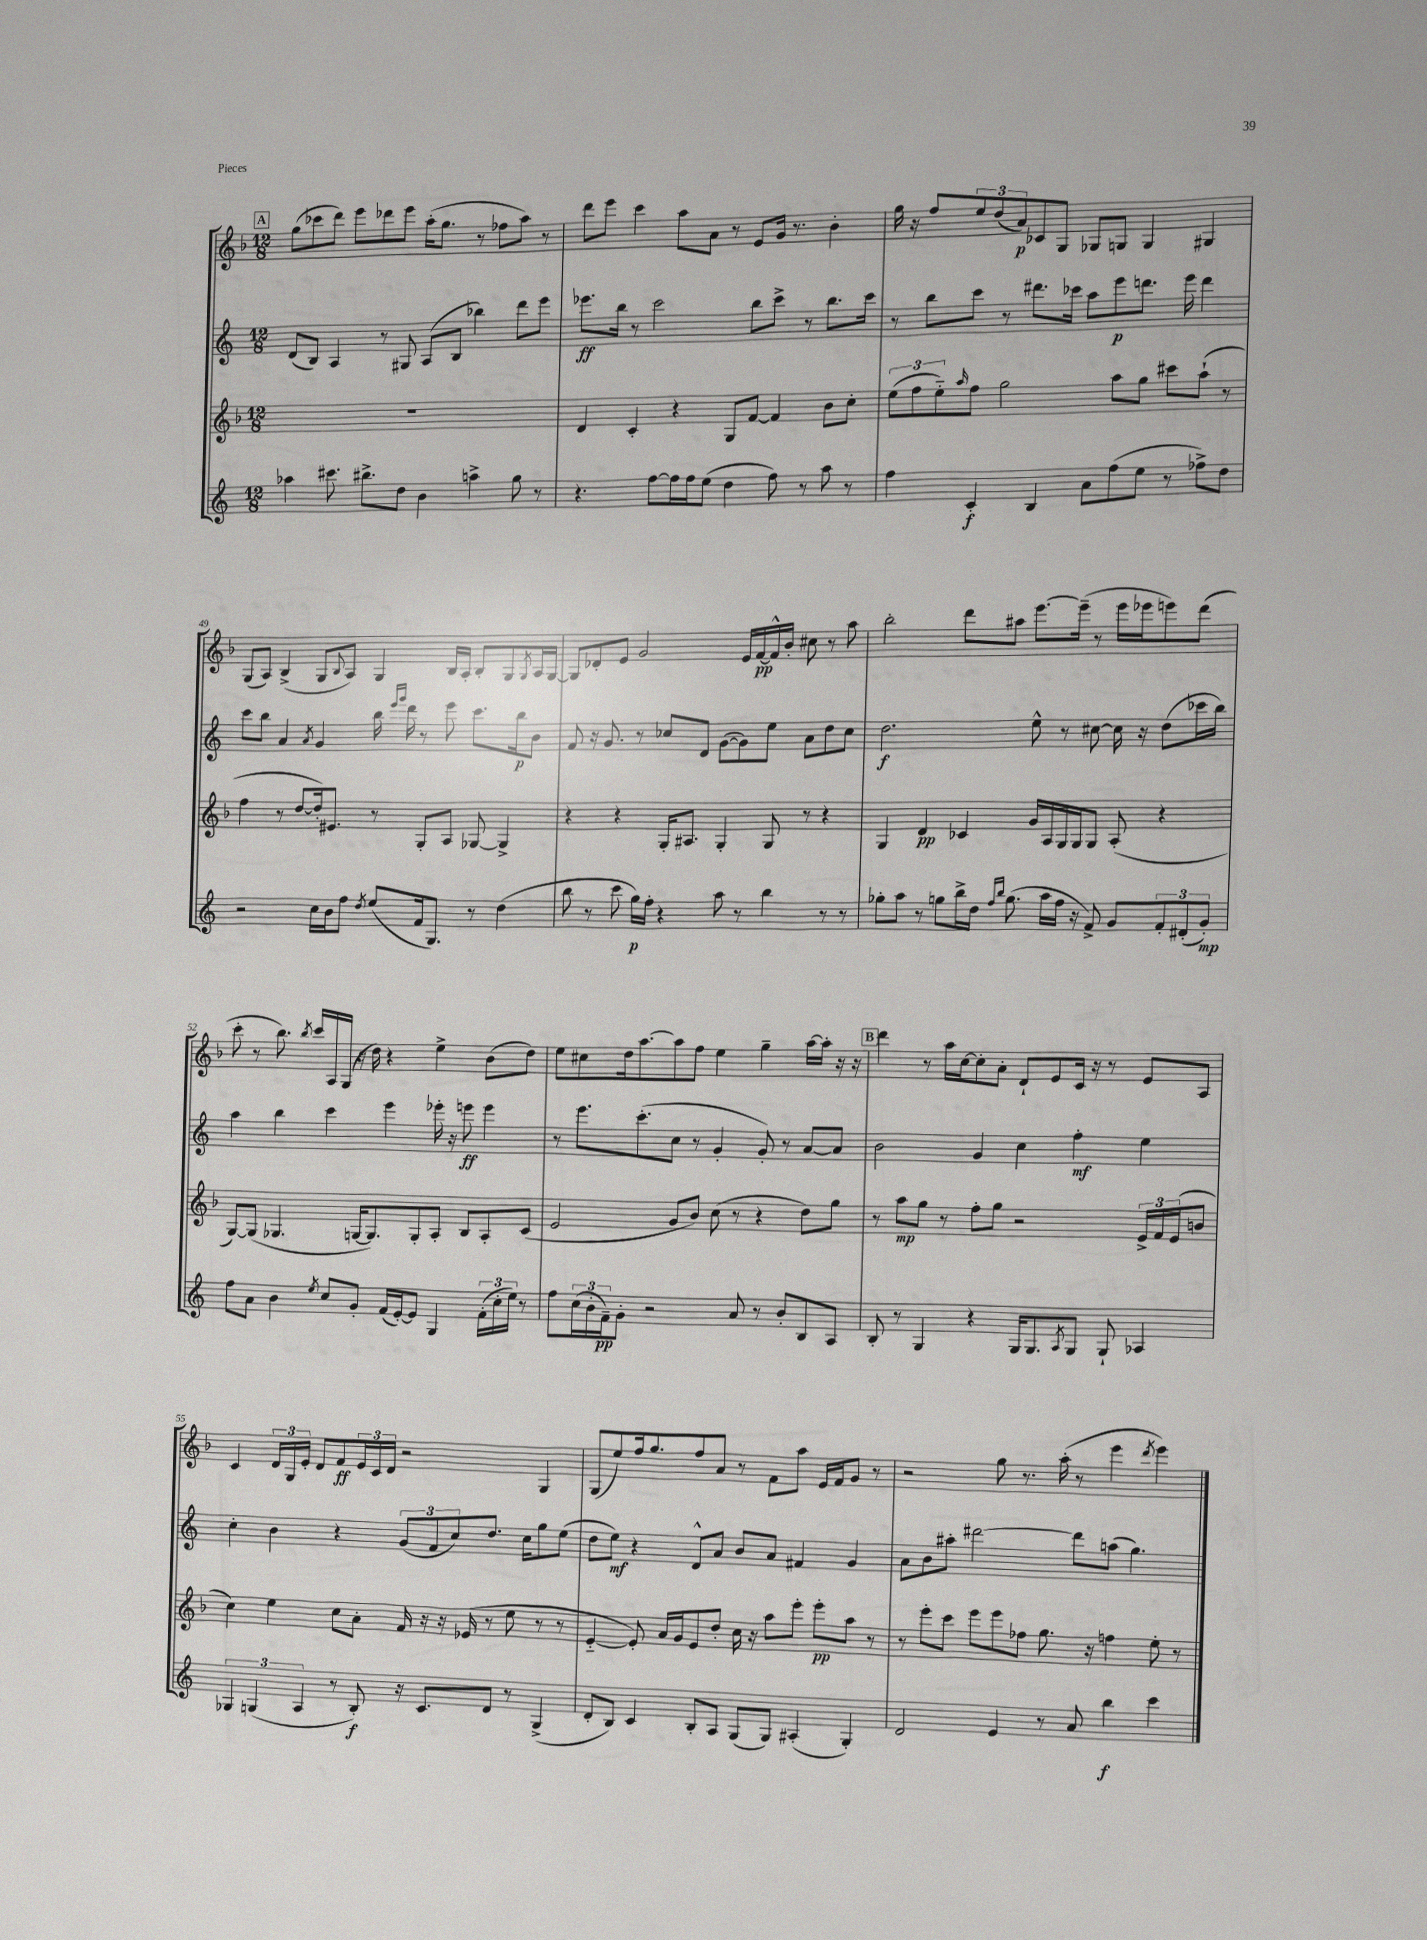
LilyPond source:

<<
\new StaffGroup <<
\new Staff = "s0" {
    \clef treble \key f \major \numericTimeSignature \time 12/8
    \mark \markup { \box "A" } g''8( ces'''8 d'''8) e'''8 des'''8 e'''8 a''16-.( g''8. r8 fes''8 a''8) r8 |
    d'''8 e'''8 c'''4 a''8 a'8 r8 e'8 g'16 r8. bes'4-. |
    g''16 r16 f''8 \tuplet 3/2 { e''8 d''8( a'8\p) } ces'8 g8 ges8 g8 g4 gis4 |
    g8( a8) bes4->( g8 \appoggiatura { bes8 } a8) g4 bes16 a16-. bes8-. g8 \acciaccatura { g8 } a16 g16~ |
    g8 des'8-. e'8 g'2 e'16 f'16~\pp f'16-^ bes'16-. cis''8 r8 a''8 |
    bes''2-. d'''8 ais''8 e'''8.~ e'''16--( r8 e'''16 ees'''16 e'''8) d'''8( |
    c'''8-. r8 bes''8.) \acciaccatura { bes''8 } c'''16 a16 g16( r16 d''16) r4 e''4-> bes'8( d''8) |
    e''8 cis''8 d''16 a''8.~ a''8 f''8 e''4 g''4-- a''16~ a''16-. r16 r16 |
    \mark \markup { \box "B" } d'''4 r8 a''16 c''16~ c''8-. a'8-. d'8-! e'8 c'16 r16 r8 e'8 a8 |
    c'4 \tuplet 3/2 { d'16 g16 e'16-. } d'8 f'8\ff \tuplet 3/2 { e'16 c'16 d'16 } r2 g4 |
    g8( e''8) f''16 g''8. f''8 a'8 r8 f'8 a''8 e'16 f'16 g'8 r8 |
    r2 g''8 r8. a''16-.( r8 e'''4 \acciaccatura { d'''8 } e'''4) \bar "|." |
}
\new Staff = "s1" {
    \clef treble \key c \major \numericTimeSignature \time 12/8
    \mark \markup { \box "A" } d'8( b8) a4 r8 gis8 a8( b8 bes''4) d'''8 e'''8 |
    ees'''8.\ff b''16 r8 c'''2 b''8 c'''8-> r8 b''8. c'''16 |
    r8 b''8 c'''8 r8 dis'''8. ces'''16 a''8 e'''8\p d'''8. e'''16 d'''4 |
    c'''8 b''8 a'4 \acciaccatura { a'8 } g'4 b''16 \grace { e'''16 g'''16 } d'''16 r8 e'''8 c'''8. b''16\p b'8 |
    f'8 r16 g'8. r8 ces''8 d'8 g'8~( g'8) e''8 a'8 d''8 ces''8 |
    d''2.\f e''8-^ r8 cis''8~ cis''16 r16 d''8( ces'''16 b''16) |
    a''4 b''4 c'''4 e'''4 ees'''16-. r16 e'''8\ff e'''4 |
    r8 e'''8. c'''8.-.( c''8 r8 g'4-. g'8-.) r8 a'8~ a'8 |
    \mark \markup { \box "B" } b'2 g'4 c''4 f''4-.\mf e''4 |
    c''4-. b'4 r4 \tuplet 3/2 { g'8( f'8 c''8) } d''8. c''16 g''8 e''8( |
    d''8 e''8\mf) r4 d'8-^ a'8 b'8 a'8 fis'4 g'4 |
    a'8 b'8 ais''8-. dis'''2~ dis'''8 a''8( g''4.) \bar "|." |
}
\new Staff = "s2" {
    \clef treble \key f \major \numericTimeSignature \time 12/8
    \mark \markup { \box "A" } R1. |
    d'4 c'4-. r4 g8 f'8~ f'4 bes'8 c''8-. |
    \tuplet 3/2 { e''8( f''8 e''8-_) } \grace { a''16 } f''8 g''2 a''8 g''8 cis'''8 a''8-!( r8 |
    f''4 r8 d''8~ d''16-.) eis'8. r8 g8-. a8 ges8~ ges4-> |
    r4 r4 g16-. ais8. g4-. g8 r8 r4 |
    g4 d'4\pp ces'4 g'16 a16 g16 g16 g8 a8-.( r4 |
    g8~) g8( ges4. g16~ g8.) g8-. a8-. bes8 a8-. c'8( |
    e'2 g'8 bes'8) c''8( r8 r4 d''8) g''8 |
    \mark \markup { \box "B" } r8 a''8\mp g''8 r8 f''8-. g''8 r2 \tuplet 3/2 { e'16-> f'16 e'16( } b'8 |
    c''4) e''4 c''8 a'8-. f'16 r16 r16 ees'16( r8 e''8 r8 r8 |
    e'4~-_ e'8-.) a'16 g'16 e'8 d''8-. c''16 r16 a''8 e'''8-. e'''8-.\pp a''8 r8 |
    r8 e'''8-. c'''8 e'''8 e'''8 fes''8 g''8. r16 f''4 e''8-. r8 \bar "|." |
}
\new Staff = "s3" {
    \clef treble \key c \major \numericTimeSignature \time 12/8
    \mark \markup { \box "A" } aes''4 cis'''8. bis''8.-> d''8 b'4 a''4-> g''8 r8 |
    r4. f''8~ f''16 f''16 e''8( d''4 f''8) r8 a''8 r8 |
    f''4 c'4-.\f b4 a'8 f''8( e''8 r8 fes''8->) d''8 |
    r2 c''16 b'16 f''8 \acciaccatura { d''8 } e''8( f'16 g8.) r8 d''4( |
    b''8 r8 c'''8 g''16\p) f''16-. r4 a''8 r8 b''4 r8 r8 |
    ges''8-. a''8 r8 g''8 b''16-> d''16 \grace { f''16 b''16 } g''8.( a''16 f''16 r16 f'8->) g'8 \tuplet 3/2 { f'8-. dis'8-.( g'8-.\mp) } |
    f''8 a'8 b'4 \acciaccatura { e''8 } c''8 g'8-. f'16( e'16~-.) e'8 g4 \tuplet 3/2 { f'16-.( c''16-. e''16) } r8 |
    f''8 \tuplet 3/2 { c''16( b'16-. f'16--\pp) } g'8-. r2 a'8 r8 b'8-. b8 a8 |
    \mark \markup { \box "B" } b8-. r8 g4 r4 g16 g8. \acciaccatura { a8 } g8 g8-! aes4 |
    \tuplet 3/2 { ges4 g4( a4 } r8 b8-.\f) r16 c'8. d'8 r8 g4->( |
    d'8-. b8) c'4 b8-. a8 g8( g8) ais4-.( g4-.) |
    d'2 e'4 r8 a'8 b''4\f c'''4 \bar "|." |
}
>>
>>
\layout { \context { \Score currentBarNumber = #46 } }
